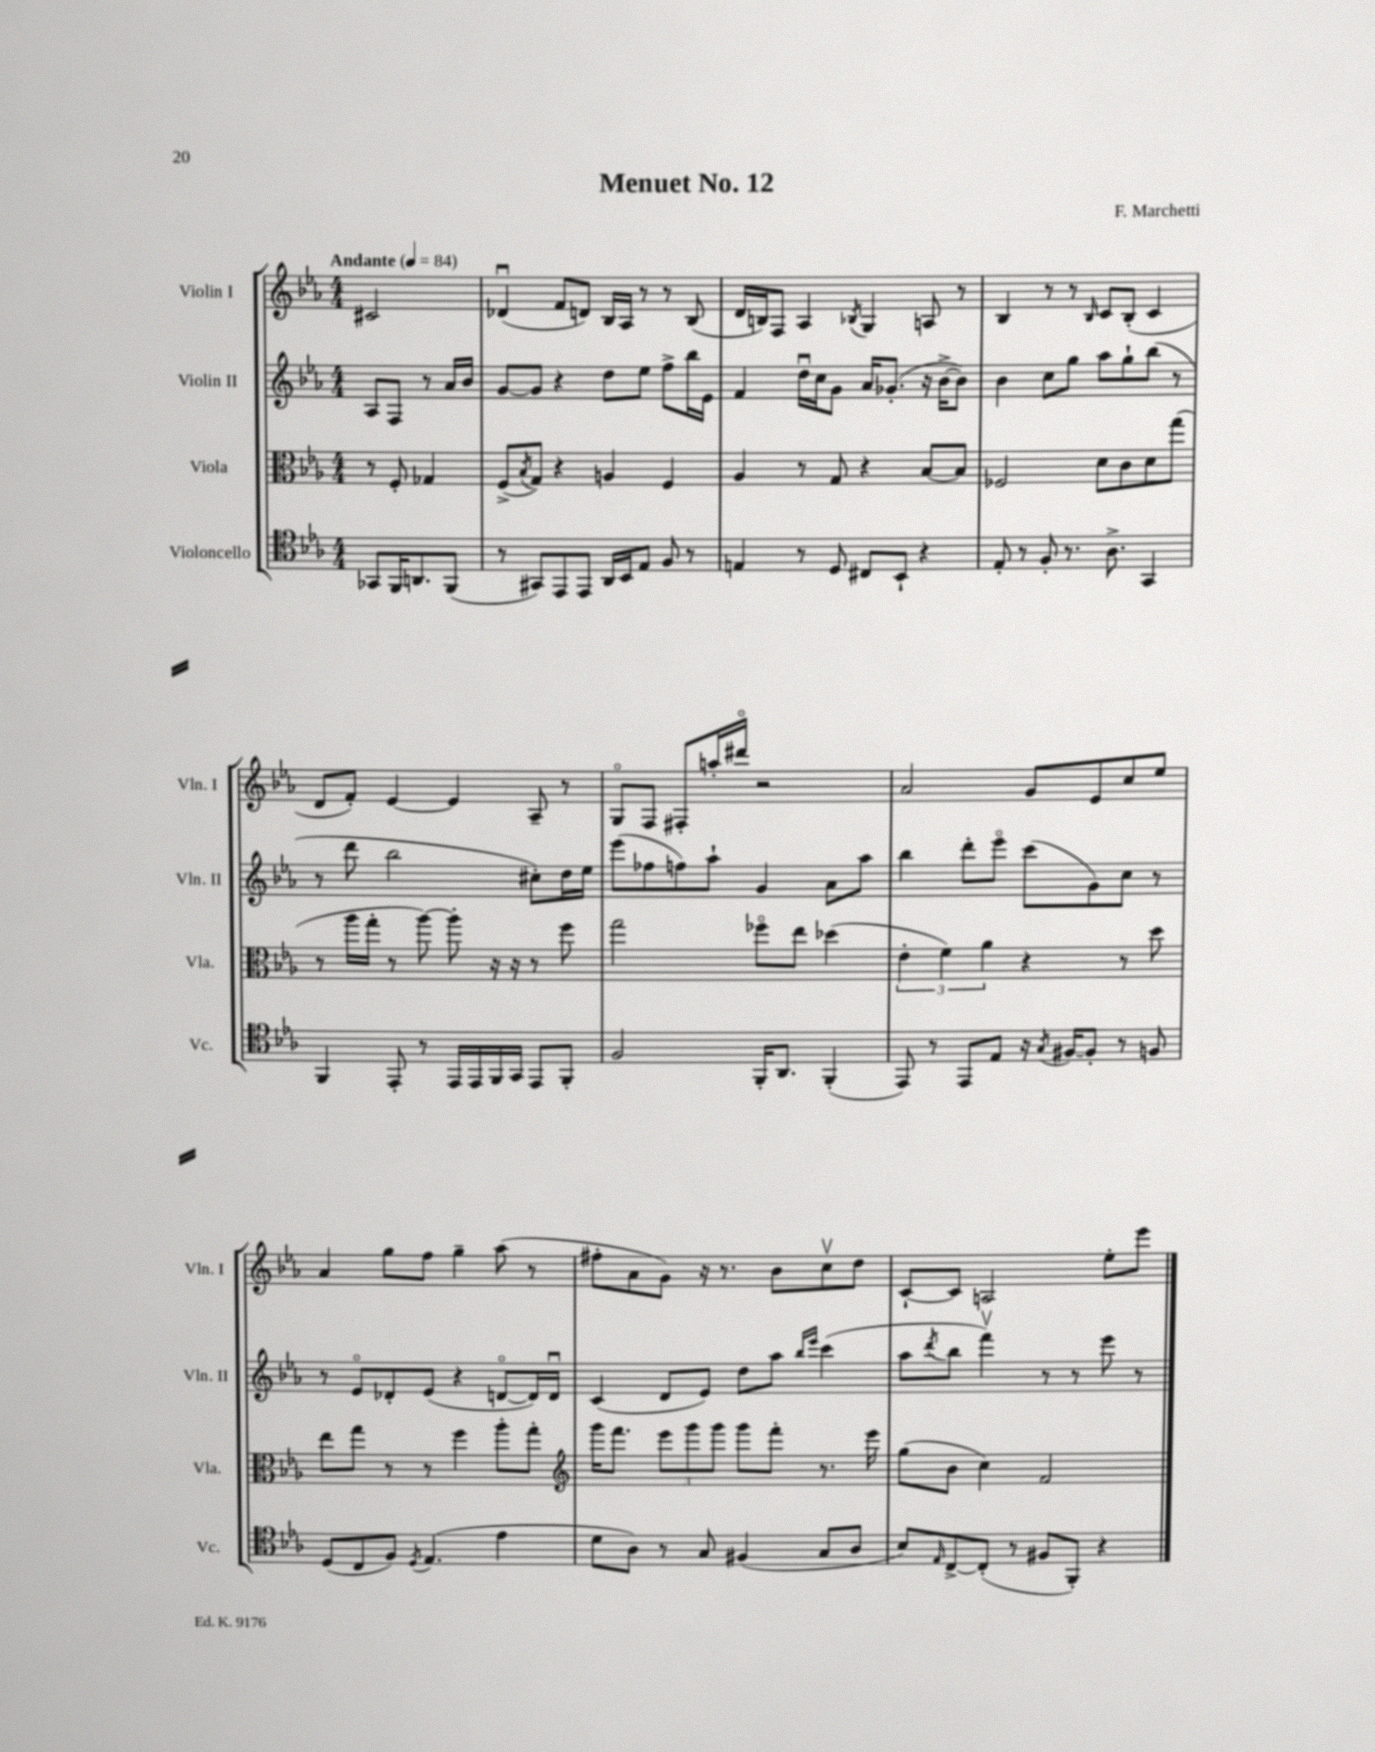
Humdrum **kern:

**kern	**kern	**kern	**kern
*part4	*part3	*part2	*part1
*staff4	*staff3	*staff2	*staff1
*I"Violoncello	*I"Viola	*I"Violin II	*I"Violin I
*I'Vc.	*I'Vla.	*I'Vln. II	*I'Vln. I
*clefC4	*clefC3	*clefG2	*clefG2
*k[b-e-a-]	*k[b-e-a-]	*k[b-e-a-]	*k[b-e-a-]
*M4/4	*M4/4	*M4/4	*M4/4
*MM84	*MM84	*MM84	*MM84
=	=	=	=
!	!	!	!LO:TX:a:B:t=Andante
8GG-X/L	8r	8A-/L	2c#X/
16FF/K	8F'/	8F/J	.
8.AAn/	.	.	.
.	4G-X/	8r	.
(8FF/J	.	16a-/LL	.
.	.	16b-/JJ	.
=1	=1	=1	=1
8r	(8F^/L	[8g/L	(4d-Xu/
.	8qB-/	.	.
8GG#X/L)	8G/J)	8g/J]	.
8EE-/	4r	4r	8f/L
8EE-/J	.	.	8dn/J)
16AA-/LL	4An/	8dd\L	16B-/LL
16BB-/J	.	.	16A-/JJ
8E-/J	.	8ee-\J	8r
8F/	4F/	8ff^\L	8r
8r	.	16bb-\L	(8B-/
.	.	16e-\JJ	.
=2	=2	=2	=2
4En/	4A-/	4f/	16d/LL
.	.	.	16Bn/J)
.	.	.	8F/J
8r	8r	16ddu\LL	4A-/
.	.	16cc\J	.
8D/	8G/	8g\J	.
.	.	.	8qB-X/
8C#X/L	4r	16a-/KL	4G/
.	.	(8.g-X'/J	.
8BB-`/J	.	.	.
4r	[8B-/L	16r	8An/
.	.	[16b-^\KL	.
.	8B-/J]	8b-\J])	8r
=3	=3	=3	=3
8E-'/	2F-X/	4b-\	4B-/
8r	.	.	.
8F'/	.	8cc\L	8r
8.r	.	8gg\J	8r
.	.	.	16qqB-/
.	8d\L	8aa-\L	8c/L
8.A-^\	.	.	.
.	8c\	8gg`\	(8B-'/J
4GG/	8d\	(8bb-\J	4c/
.	(8gg\J	8r	.
!!LO:LB:g=z
=4	=4	=4	=4
4FF/	8r	8r	8d/L
.	16aa-\LL	8ddd\	8f'/J)
.	16gg'\JJ	.	.
8EE-'/	8r	2bb-\	[4e-/
8r	[8aa-\)	.	.
16EE-/LL	8aa-'\]	.	4e-/]
16EE-/	.	.	.
16FF/	16r	.	.
16GG/JJ	16r	.	.
8EE-/L	8r	8cc#X'\L)	8A-~/
8FF'/J	8ff\	16dd\L	8r
.	.	16ee-\JJ	.
=5	=5	=5	=5
2F/	2gg\	(8eee-\L	8G/L
.	.	8ff-X\	8F/J
.	.	8ffn\)	8F#X'/L
.	.	8aa-`\J	16aan'/L
.	.	.	16ddd#X/JJ
16FF'/KL	8ff-X\L	4g/	2r
8.AA-/J	.	.	.
.	8ee-\J	.	.
(4FF'/	(4dd-X\	8a-\L	.
.	.	8aa-\J	.
=6	=6	=6	=6
8EE-/)	6e-'\	4bb-\	2a-/
8r	.	.	.
.	6f\)	.	.
8EE-/L	.	8ddd'\L	.
.	6a-\	.	.
8E-/J	.	8eee-\J	.
16r	4r	(8ccc\L	8g/L
8qG/	.	.	.
[16F#X/KL	.	.	.
8F#'/J]	.	8g\)	8e-/
8r	8r	8cc\J	8cc/
8Fn/	8dd\	8r	8ee-/J
!!LO:LB:g=z
=7	=7	=7	=7
(8D/L	8ee-\L	8r	4a-/
8C/	8gg\J	8e-/L	.
8F/J)	8r	8d-X'/	8gg\L
8qD/	.	.	.
(4.E-/	8r	(8e-/J	8ff\J
.	4ff\	4r	4gg~\
4e-\	8aa-'\L	[8dn/L	(8aa-\
.	8gg'\J	16d/L])	8r
.	.	16du/JJ	.
=8	=8	=8	=8
*	*clefG2	*	*
8d\L	16ggg\KL	(4c/	8ff#X'\L
.	8.fff\J	.	.
8A-\J)	.	.	8a-\
8r	12eee-\L	8d/L	8g\J)
.	12ggg\	.	.
8G/	.	8e-/J)	16r
.	12ggg\J	.	.
.	.	.	8.r
(4F#X/	8ggg\L	8dd\L	.
.	8fff'\J	8aa-\J	8b-\L
.	.	16qqbb-/LL	.
.	.	16qqeee-/JJ	.
8G/L	8.r	(4ccc\	8ccv\
8A-/J	.	.	8dd\J
.	16eee-\	.	.
=9	=9	=9	=9
8B-/L)	(8gg\L	8aa-\L	[8c`/L
16qqE-/	.	8qddd/	.
[8C^/	8b-\J	8bb-\J	8c/J]
(8C'/J]	4cc\)	4fffv\)	2An/
8r	.	.	.
8F#X/L	2f/	8r	.
8FF'/J)	.	8r	.
4r	.	8eee-\	8ee-'\L
.	.	8r	8eee-\J
==	==	==	==
*-	*-	*-	*-
